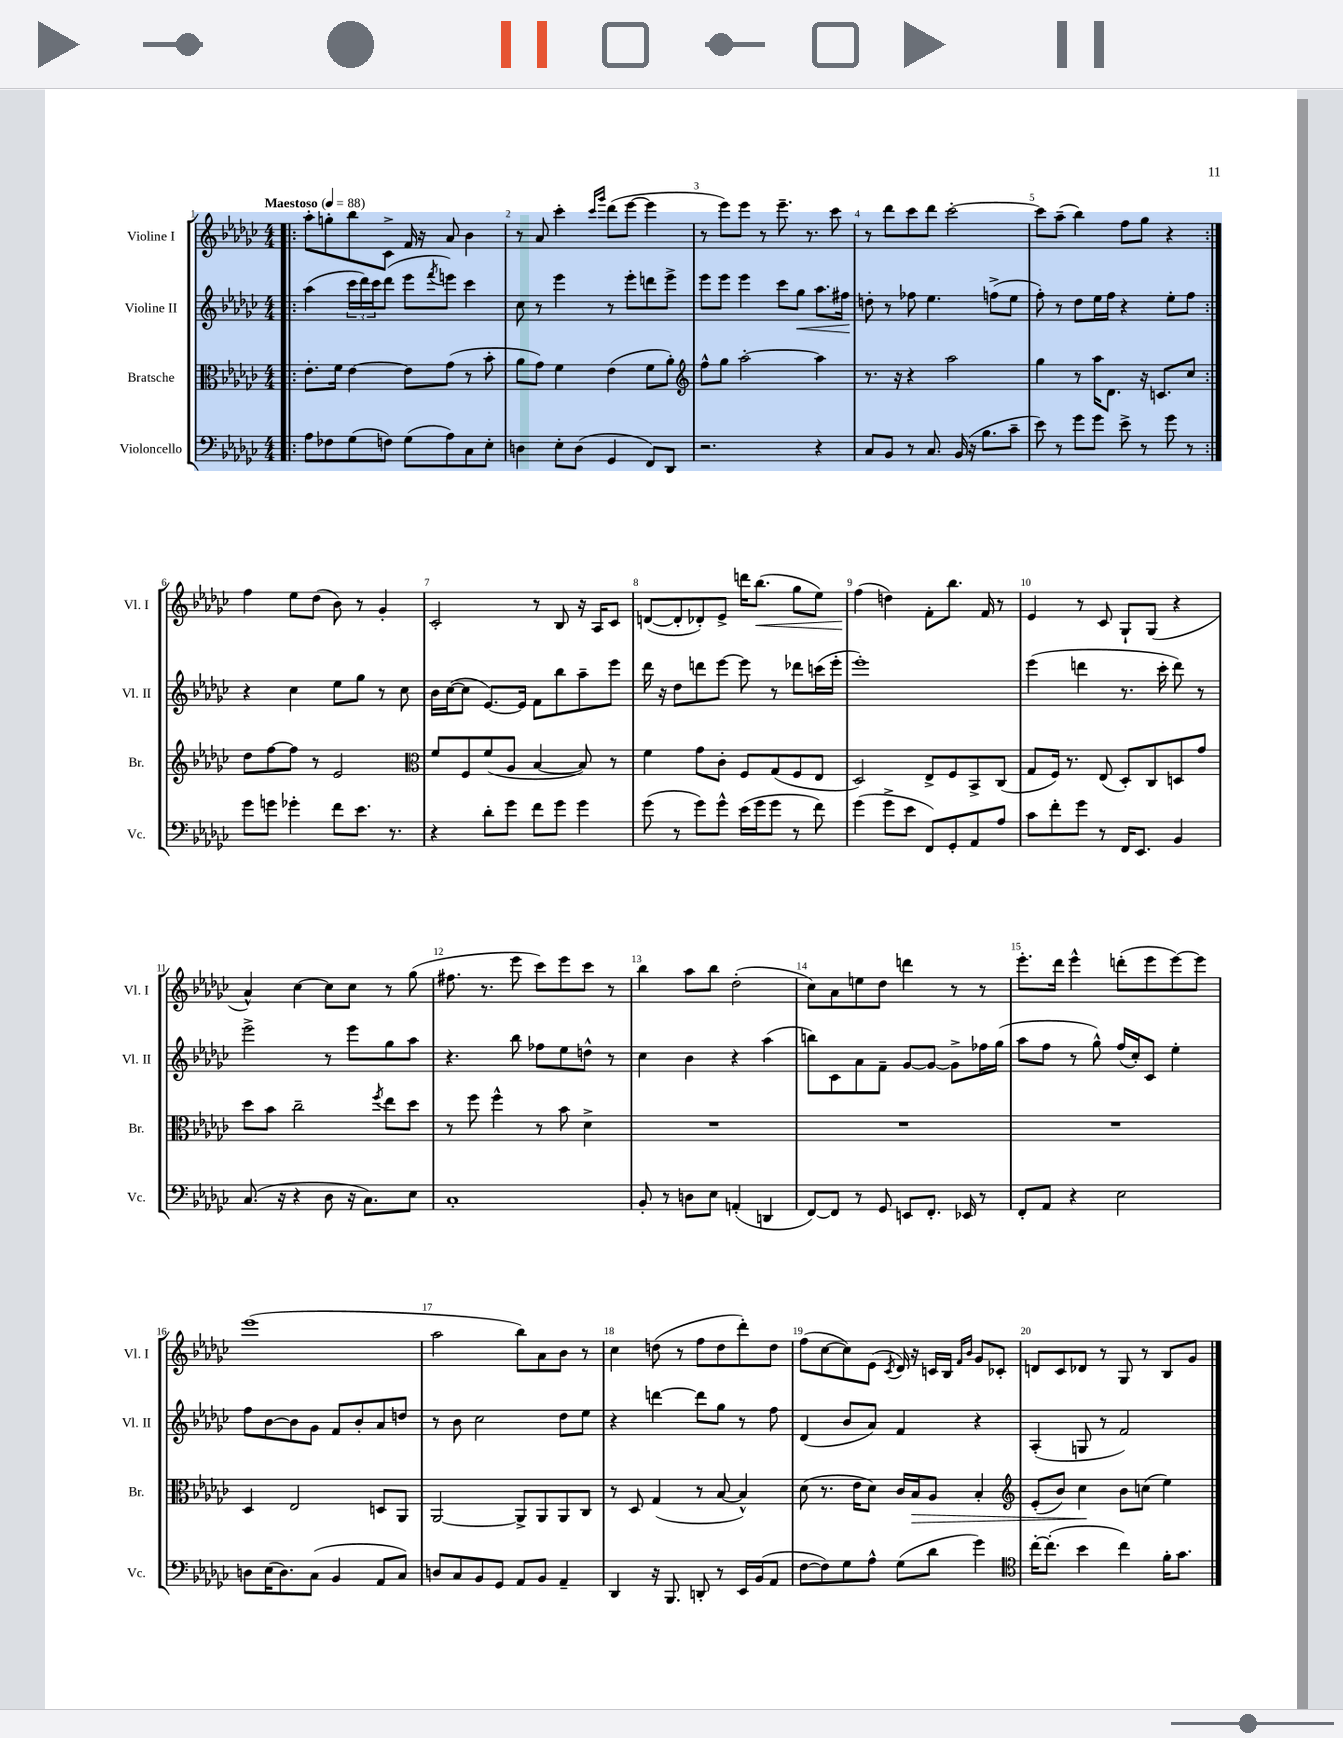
<<
\new StaffGroup <<
\new Staff = "s0" \with { instrumentName = "Violine I" shortInstrumentName = "Vl. I" } {
    \clef treble \key ges \major \numericTimeSignature \time 4/4 \tempo "Maestoso" 4 = 88
    \repeat volta 2 { \bar ".|:" aes''8-. g''8-. bes''8 ces'8-> f'16 r16 aes'8 bes'4 |
    r8 aes'8 ces'''4-. \grace { ces'''16 ges'''16 } des'''8( ees'''8~ ees'''4 |
    r8 ees'''8) ees'''8 r8 ees'''8.-- r8. ces'''8 |
    r8 des'''8 ces'''8 des'''8 ces'''2~-. |
    ces'''8 aes''8--( bes''4) f''8 ges''8 r4 | }
    f''4 ees''8 des''8( bes'8) r8 ges'4-. |
    ces'2-. r8 bes8 r16 aes16 ces'8 |
    d'8~( d'8-. des'8-.) ees'8-> d'''16 bes''8.\<( ges''8 ees''8) |
    f''4\!( d''4) f'8-. bes''8. f'16 r8 |
    ees'4 r8 ces'8 ges8-! ges8( r4 |
    aes'4-^) ces''4~ ces''8 ces''8 r8 ges''8( |
    fis''8. r8. ees'''8 ces'''8) ees'''8 ces'''8 r8 |
    bes''4 aes''8 bes''8 des''2-.( |
    ces''8) aes'8 e''8 des''8 d'''4 r8 r8 |
    ees'''8.-. des'''16 ees'''4-^ d'''8-.( ees'''8 ees'''8~) ees'''8 |
    ees'''1( |
    aes''2 bes''8) aes'8 bes'8 r8 |
    ces''4 d''8( r8 f''8 d''8 des'''8-.) d''8 |
    f''8( ces''8~ ces''8) ees'8( \acciaccatura { ces'8 } des'16) r16 c'16 bes16 \grace { f'16 bes'16 } ges'8 ces'8-. |
    d'8 ces'8 des'8 r8 ges8 r8 bes8 ges'8 \bar "|." |
}
\new Staff = "s1" \with { instrumentName = "Violine II" shortInstrumentName = "Vl. II" } {
    \clef treble \key ges \major \numericTimeSignature \time 4/4
    \repeat volta 2 { \bar ".|:" aes''4( \tuplet 3/2 { ces'''16 des'''16) ces'''16 } des'''8( ees'''8 \acciaccatura { f'''8 } e'''8) ces'''4 |
    ces''8 r8 ees'''4 r8 ees'''8-. d'''8 ees'''8-> |
    ees'''8 ees'''8 ees'''4 ces'''8 ges''8\< aes''8. fis''16 |
    d''8-.\! r8 fes''8 ees''4. f''8->( ees''8 |
    f''8-.) r8 des''8 ees''16 f''16 r4 ees''8-. f''8 | }
    r4 ces''4 ees''8 ges''8 r8 ces''8 |
    bes'16 ces''16~( ces''8 ees'8.~) ees'16 f'8 bes''8 aes''8-- ees'''8 |
    des'''16 r16 des''8 d'''8 ees'''8~ ees'''8 r8 des'''8 c'''16( ees'''16-. |
    ees'''1-.) |
    ees'''4( d'''4 r8. ces'''16-. d'''8) r8 |
    ees'''2-> r8 ees'''8 ges''8 aes''8 |
    r4. bes''8 fes''8 ees''8 d''8-^ r8 |
    ces''4 bes'4 r4 aes''4( |
    b''8) ces'8 aes'8 f'8-- ges'8~ ges'8~ ges'8-> fes''16 ges''16( |
    aes''8 f''8 r8 ges''8-^) f''16( ces''16-.) ces'8 ees''4-. |
    f''8 bes'8~ bes'8 ges'8 f'8 bes'8-. aes'8 d''8 |
    r8 bes'8 ces''2 des''8 ees''8 |
    r4 d'''4~ d'''8 ges''8 r8 f''8 |
    des'4( bes'8 aes'8) f'4 r4 |
    aes4-.( g8 r8 f'2) \bar "|." |
}
\new Staff = "s2" \with { instrumentName = "Bratsche" shortInstrumentName = "Br." } {
    \clef alto \key ges \major \numericTimeSignature \time 4/4
    \repeat volta 2 { \bar ".|:" ees'8.-. f'16 ees'4~ ees'8 ges'8( r8 bes'8-. |
    aes'8 ges'8) f'4 ees'4( f'8 aes'8-.) |
    \clef treble f''8-^ ges''8 aes''2~-. aes''4 |
    r8. r16 r4 aes''2 |
    ges''4 r8 aes''16 des'8. r16 c'8. ces''8 | }
    des''8 f''8~ f''8 r8 ees'2 |
    \clef alto f'8 f8 f'8( aes8 bes4~ bes8) r8 |
    f'4 ges'8 ces'8-. f8 ges8( f8 ees8 |
    des2) ees8-> f8 bes,8-> ces8( |
    ges8 f16) r8. ees8( des8-.) ces8 d8 ges'8 |
    des''8 bes'8 ces''2-- \acciaccatura { f''8 } ees''8 des''8 |
    r8 f''8 f''4-^ r8 bes'8 des'4-> |
    R1 |
    R1 |
    R1 |
    des4 ees2 d8 aes,8 |
    aes,2~ aes,8-> aes,8 aes,8 ces8 |
    r8 des8 ges4( r8 bes8~ bes4-^) |
    des'8( r8. ees'16 des'8) ces'16 bes16\> aes8 bes4-. |
    \clef treble ees'8-.( bes'8) ces''4\! bes'8 c''8( ees''4) \bar "|." |
}
\new Staff = "s3" \with { instrumentName = "Violoncello" shortInstrumentName = "Vc." } {
    \clef bass \key ges \major \numericTimeSignature \time 4/4
    \repeat volta 2 { \bar ".|:" aes8 fes8 ges8( f8) ges8( aes8) ces8 ees8-. |
    d4 ees8-. d8( ges,4 f,8) des,8 |
    r2. r4 |
    ces8 bes,8 r8 ces8. bes,16( r16 bes8. ces'8-- |
    ees'8) r8 ges'8 ges'8 ees'8-> r8 ges'8 r8 | }
    ges'8 g'8 ges'4-. f'8 ees'8. r8. |
    r4 des'8-. ges'8 f'8 ges'8 ges'4 |
    ges'8( r8 ges'8) ges'8-^ ees'16( ges'16 ges'8 r8 f'8) |
    ges'4( ges'8-> ees'8 f,8) ges,8-. aes,8 aes8 |
    ces'8 f'8-. ges'8 r8 f,16 ees,8. bes,4 |
    ces8.( r16 r4 des8 r16 ces8.) ees8 |
    ces1-. |
    bes,8-. r8 d8 ees8 a,4-.( d,4 |
    f,8~) f,8 r8 ges,8 e,8 f,8.-. ees,16 r8 |
    f,8-. aes,8 r4 ees2 |
    d8 ees16( d8.) ces8( bes,4 aes,8 ces8) |
    d8 ces8 bes,8 ges,8 aes,8 bes,8 aes,4-- |
    des,4 r16 bes,,8. d,8-. r8 ees,16 bes,16( aes,8 |
    f8~ f8) ges8 aes8-^ ges8( des'8 ges'4) |
    \clef tenor ces''16~-. ces''8.-.( bes'4 ces''4) f'16-. ges'8. \bar "|." |
}
>>
>>
\layout { \context { \Score \override BarNumber.break-visibility = ##(#f #t #t) barNumberVisibility = #all-bar-numbers-visible } }
